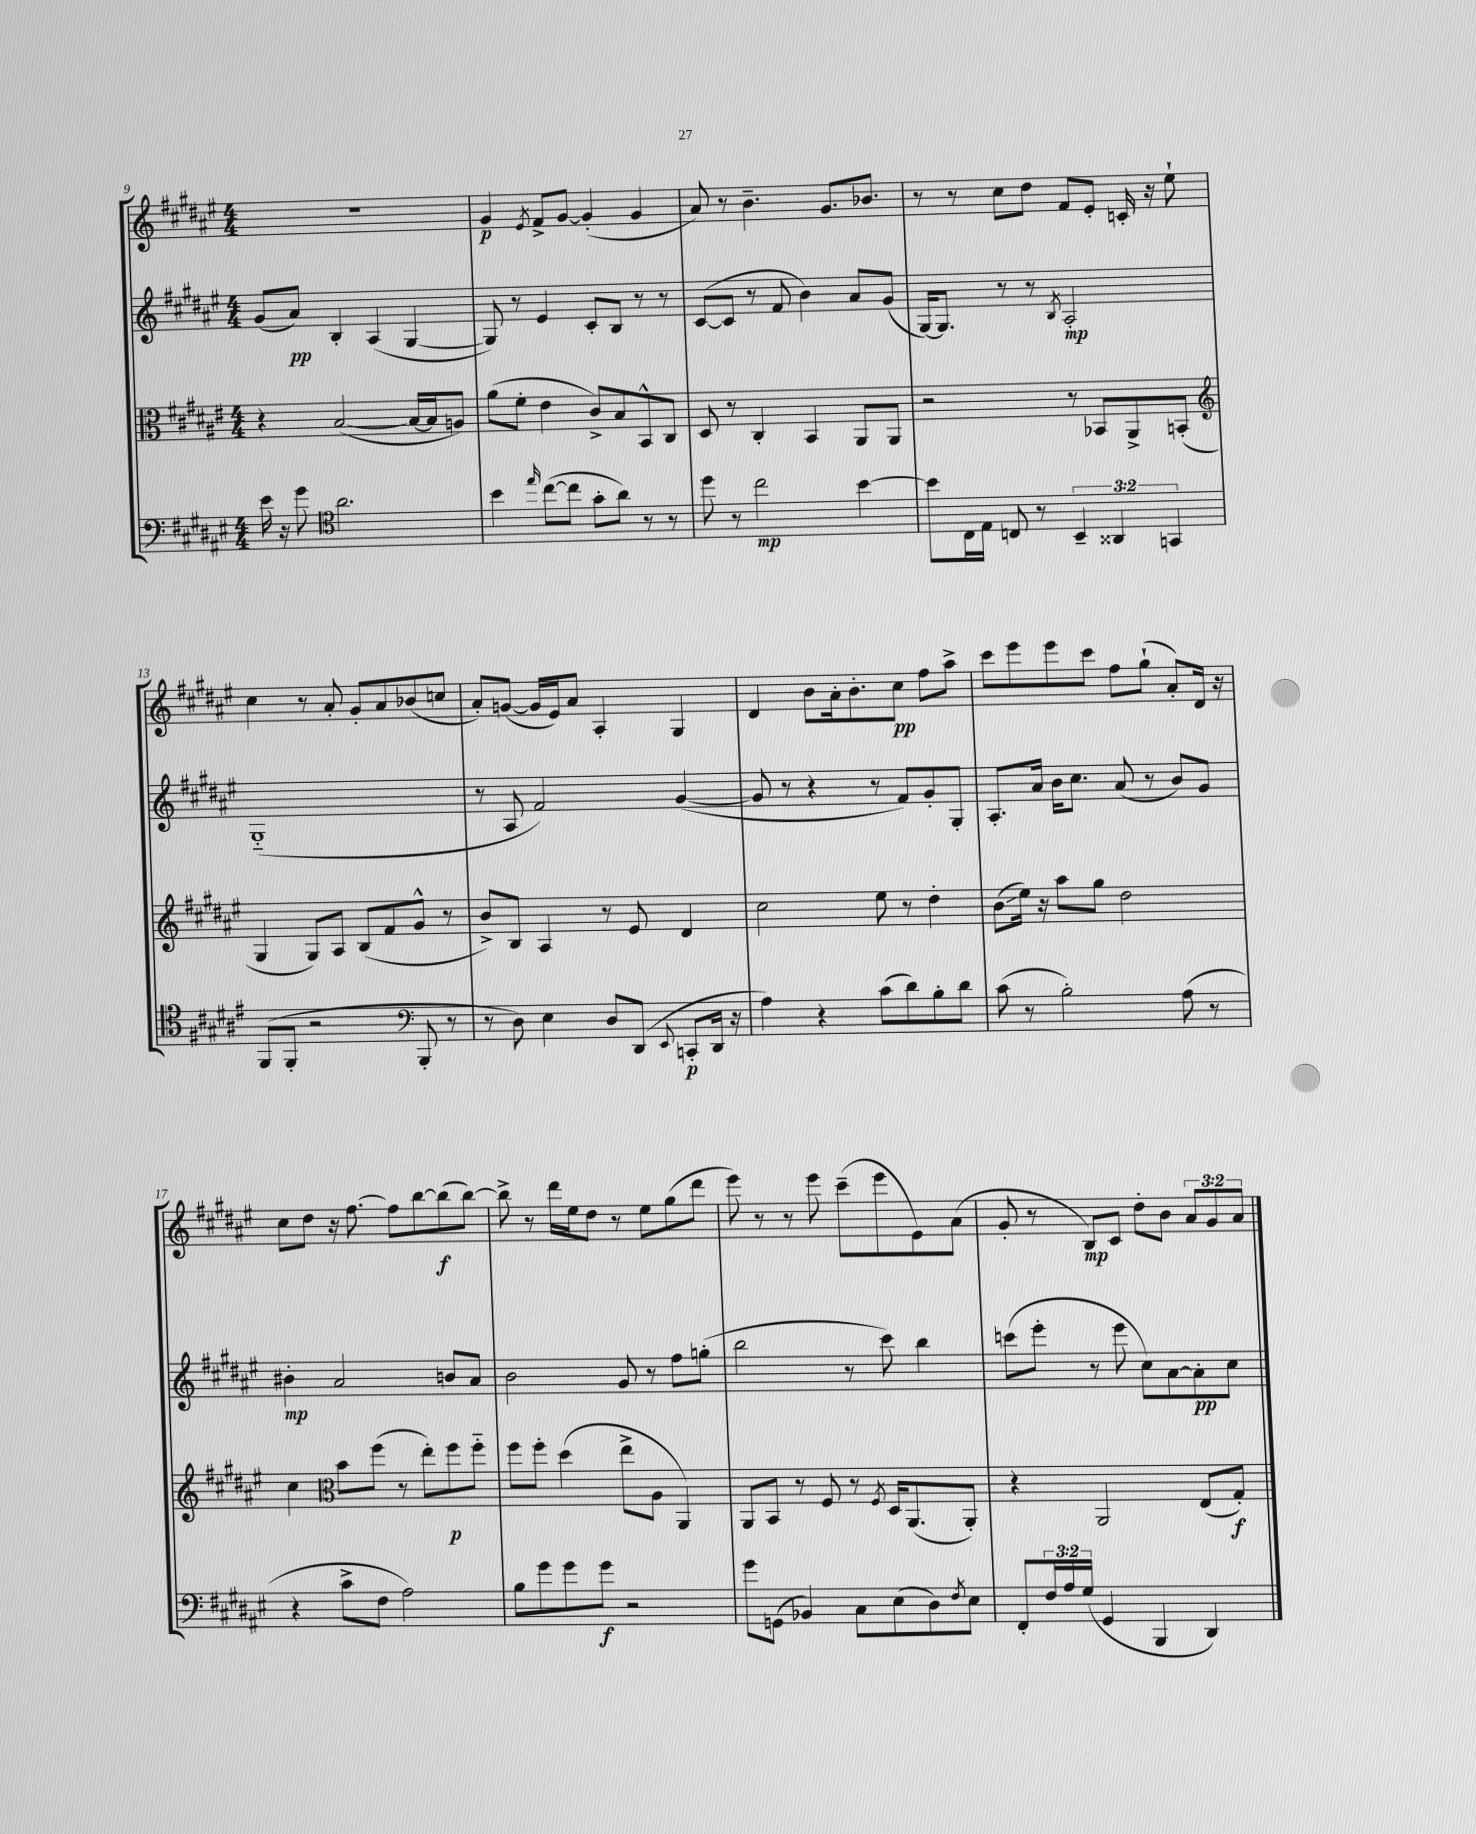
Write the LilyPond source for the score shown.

<<
\new StaffGroup <<
\new Staff = "s0" {
    \clef treble \key fis \major \numericTimeSignature \time 4/4 \override Staff.TupletNumber.text = #tuplet-number::calc-fraction-text
    R1 |
    gis'4\p \acciaccatura { eis'8 } fis'8-> gis'8~ gis'4-.( gis'4 |
    ais'8) r8 b'4.-- gis'8. bes'8. |
    r8 r8 cis''8 dis''8 fis'8 eis'8-. c'16-. r16 eis''8-! |
    cis''4 r8 ais'8-. gis'8-. ais'8 bes'8( c''8 |
    ais'8-.) g'8~( g'16 eis'16) ais'8 ais4-. gis4 |
    dis'4 b'8 ais'16-. b'8.-. cis''8\pp fis''8 ais''8-> |
    cis'''8 eis'''8 eis'''8 cis'''8 fis''8 gis''8-!( ais'8-.) dis'16 r16 |
    cis''8 dis''8 r16 fis''8.~ fis''8 b''8~ b''8\f( b''8~) |
    b''8-> r8 dis'''16 eis''16 dis''8 r8 eis''8 gis''8( dis'''8 |
    eis'''8) r8 r8 eis'''8 cis'''8--( eis'''8 eis'8) ais'8( |
    gis'8-. r8 b8\mp) cis'8 dis''8-. b'8 \tuplet 3/2 { ais'8 gis'8 ais'8 } \bar "|." |
}
\new Staff = "s1" {
    \clef treble \key fis \major \numericTimeSignature \time 4/4
    gis'8( ais'8\pp) b4-. ais4( gis4~ |
    gis8) r8 eis'4 cis'8-. b8 r8 r8 |
    cis'8~( cis'8 r8 fis'8 b'4) ais'8 gis'8( |
    gis16~) gis8. r8 r8 \acciaccatura { b8 } ais2-.\mp |
    gis1-_( |
    r8 ais8 fis'2) gis'4~( |
    gis'8 r8 r4 r8 fis'8) gis'8-. gis8-. |
    ais8.-. ais'16 b'16 cis''8. ais'8( r8 b'8) gis'8 |
    bis'4-.\mp ais'2 b'8 ais'8 |
    b'2 gis'8 r8 fis''8 g''8-.( |
    b''2 r8 cis'''8) b''4 |
    c'''8( eis'''8-. r8 eis'''8 cis''8) ais'8~ ais'8-.\pp cis''8 \bar "|." |
}
\new Staff = "s2" {
    \clef alto \key fis \major \numericTimeSignature \time 4/4
    r4 b2~( b16~ b16 a8) |
    ais'8( fis'8-. eis'4 cis'8->) b8 b,8-^ cis8 |
    dis8 r8 cis4-. b,4 ais,8 ais,8 |
    r2 r8 bes,8 ais,8-> b,8-.( |
    \clef treble gis4 gis8) ais8 b8( fis'8 gis'8-^ r8 |
    b'8->) b8 ais4 r8 eis'8 dis'4 |
    cis''2 eis''8 r8 dis''4-. |
    b'8\glissando( eis''16) r16 ais''8 gis''8 dis''2 |
    cis''4 \clef alto b'8 fis''8( r8 eis''8-.) fis''8\p fis''8-_ |
    fis''8 fis''8-. dis''4( eis''8-> ais8 ais,4) |
    ais,8 b,8 r8 fis8 r8 \acciaccatura { fis8 } dis16 ais,8.( ais,8-.) |
    r4 ais,2 eis8( gis8-.\f) \bar "|." |
}
\new Staff = "s3" {
    \clef bass \key fis \major \numericTimeSignature \time 4/4 \override Staff.TupletNumber.text = #tuplet-number::calc-fraction-text
    eis'16 r16 gis'8 \clef tenor ais'2. |
    b'4 \grace { eis''16 } cis''8~( cis''8 gis'8-. ais'8) r8 r8 |
    dis''8 r8 cis''2\mp b'4~ |
    b'8 cis16 eis16 c8 r8 \tuplet 3/2 { b,4-- aisis,4 g,4 } |
    fis,8( fis,8-. r2 \clef bass b,,8-. r8 |
    r8 dis8) eis4 dis8 dis,8( \appoggiatura { eis,8 } c,8-.\p dis,16 r16 |
    ais4) r4 cis'8( dis'8) b8-. dis'8 |
    cis'8( r8 b2-.) ais8( r8 |
    r4 cis'8-> fis8 ais2) |
    b8 gis'8 gis'8 gis'8\f r2 |
    gis'8 g,8( bes,4) cis8 eis8( dis8) \acciaccatura { fis8 } eis8 |
    fis,8-. \tuplet 3/2 { fis16 ais16 gis16( } gis,4 b,,4 dis,4) \bar "|." |
}
>>
>>
\layout { \context { \Score currentBarNumber = #9 } }
